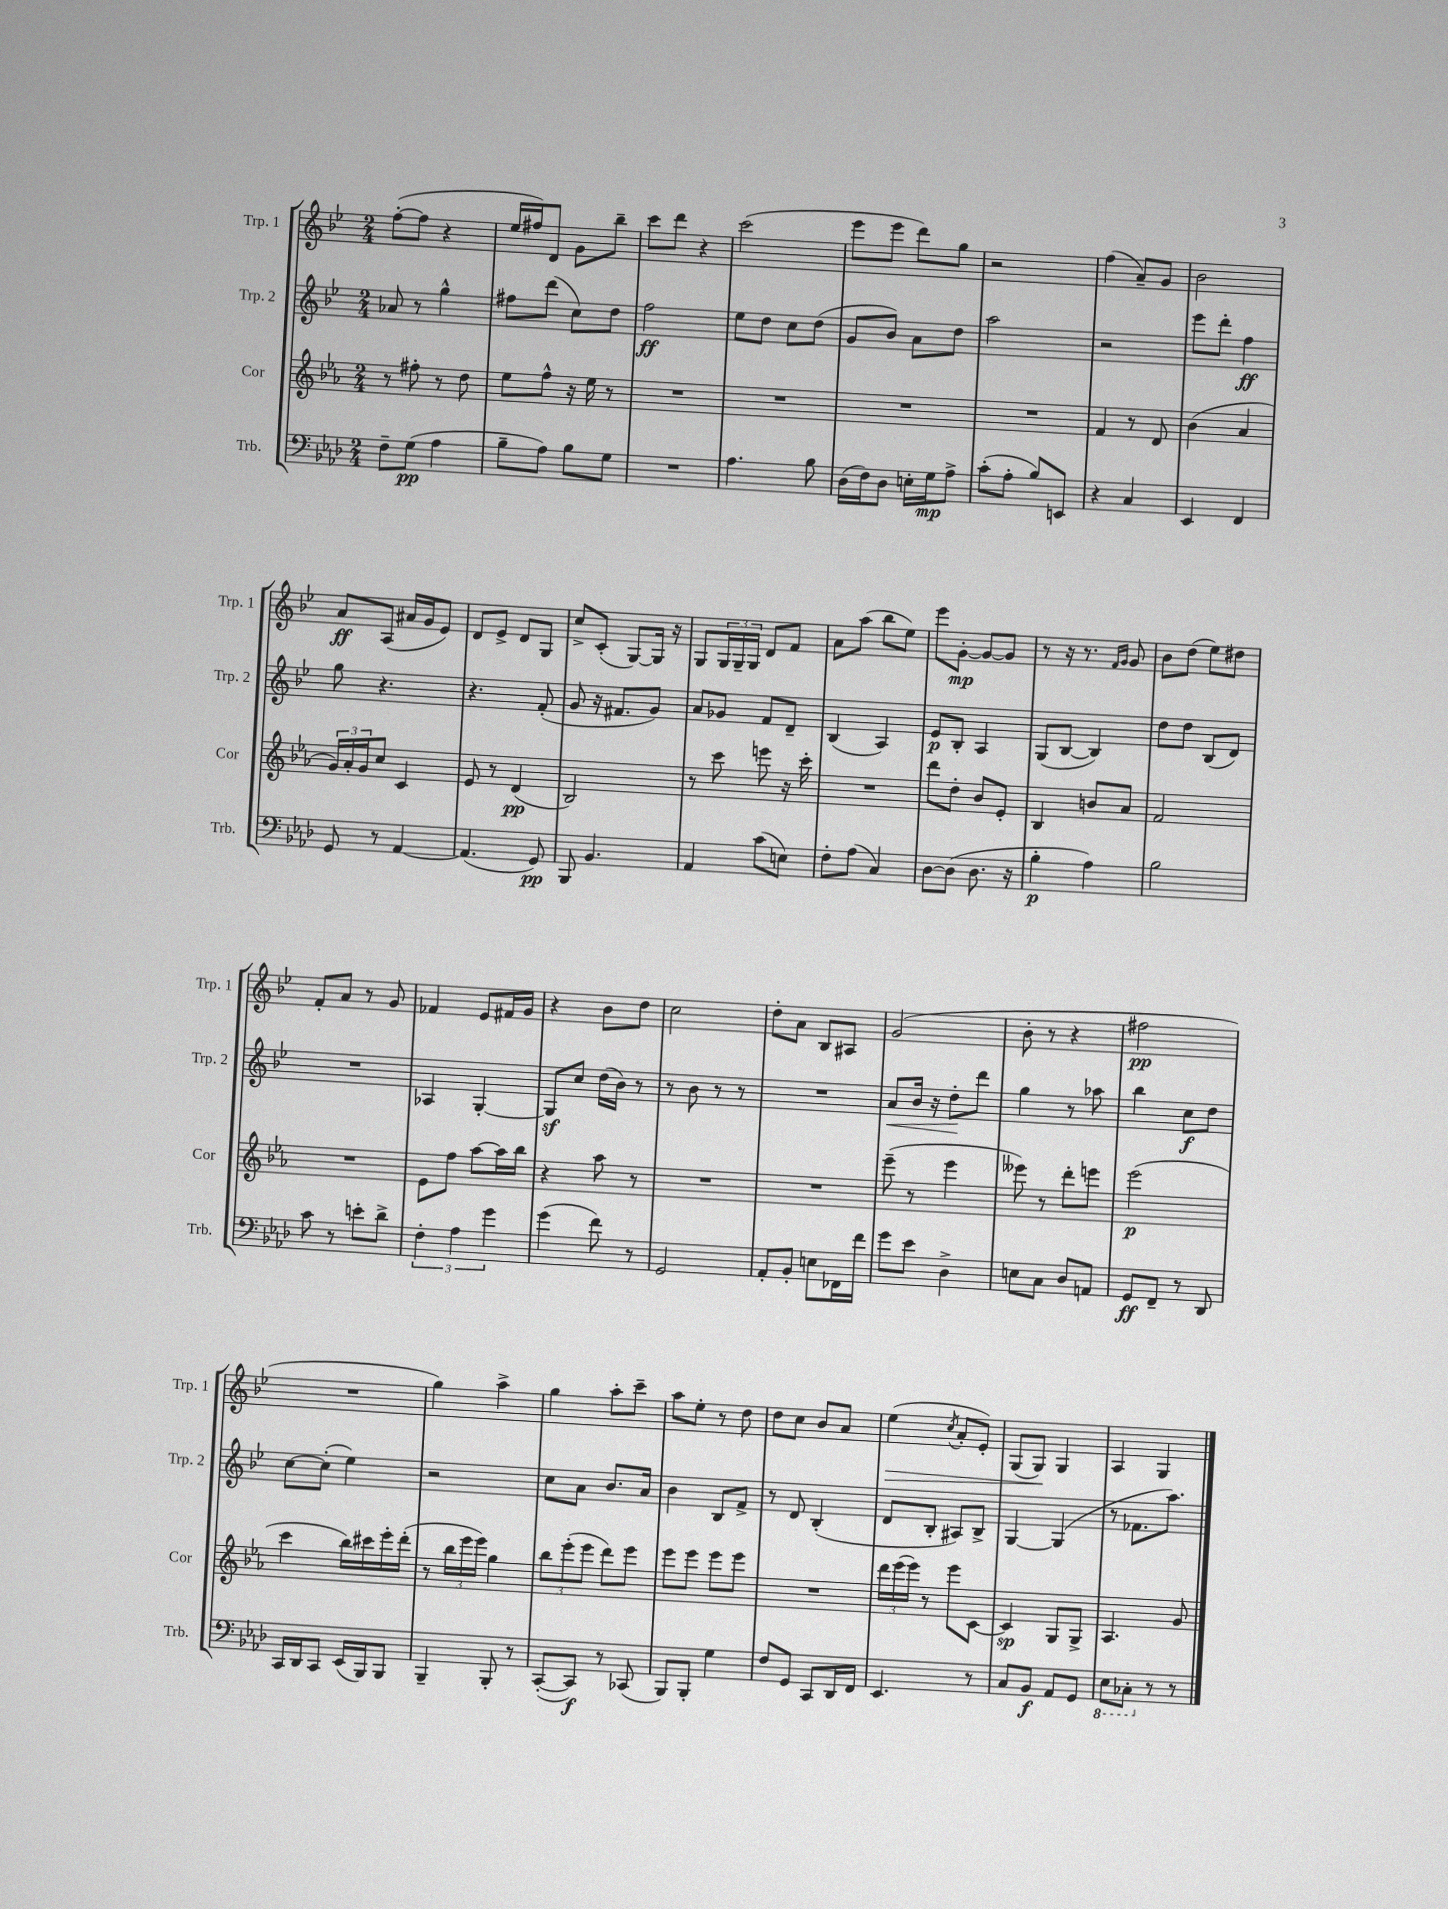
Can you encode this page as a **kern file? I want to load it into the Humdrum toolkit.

**kern	**kern	**kern	**kern
*staff4	*staff3	*staff2	*staff1
*clefF4	*clefG2	*clefG2	*clefG2
*k[b-e-a-d-]	*k[b-e-a-]	*k[b-e-]	*k[b-e-]
*M2/4	*M2/4	*M2/4	*M2/4
8F~	8r	8a-	([8ff'
(8G	8ff#'	8r	8ff]
4A-	8r	4gg^^	4r
.	8dd	.	.
=	=	=	=
8B-~	8ee-	8ff#	16ee-
.	.	.	16ff#)
8A-)	8ff^^	(8ddd	8d
8B-	16r	8cc)	8g
.	16ee-	.	.
8G	8r	8dd	8bb-~
=	=	=	=
2r	2r	2ff	8ccc
.	.	.	8ddd
.	.	.	4r
=	=	=	=
4.A-	2r	8ee-	(2ccc
.	.	8dd	.
.	.	8cc	.
8B-	.	(8dd	.
=	=	=	=
(16D-	2r	8g	8eee-
16F)	.	.	.
8D-	.	8b-)	8eee-
16E'	.	8a	8ddd)
16G	.	.	.
8A-^	.	8dd	8gg
=	=	=	=
(8c'	2r	2aa	2r
8A-'	.	.	.
8B-)	.	.	.
8EE	.	.	.
=	=	=	=
4r	4f	2r	(4ff
4C	8r	.	8a~)
.	8d	.	8g
=	=	=	=
4EE-	(4b-	8eee-	2b-
.	.	8ddd'	.
4FF	4a-	4ff	.
=	=	=	=
8GG	24g)	8gg	8a
.	24a-'	.	.
.	24g	.	.
8r	8cc	4.r	(8A
[4AA-	4c	.	16a#
.	.	.	16g
.	.	.	8e-)
=	=	=	=
(4.AA-]	8e-	4.r	8d
.	8r	.	8e-^
.	(4d	.	8d
8GG)	.	(8f'	8G
=	=	=	=
8BBB-	2B-)	8g	8cc^
4.BB-	.	16r	(8c'
.	.	8.f#	.
.	.	.	[8G)
.	.	8g)	16G]
.	.	.	16r
=	=	=	=
4AA-	8r	8a	8G
.	8ccc	8g-	24G
.	.	.	24G~
.	.	.	24G
(8c	8eee	8f	8d
8E)	16r	8d~	8f
.	16ccc'	.	.
=	=	=	=
8F'	2r	(4B-	8a
(8A-	.	.	(8aa
4C)	.	4A)	8bb-
.	.	.	8ee-)
=	=	=	=
[8D-	8ddd	8e-	8eee-
(8D-]	8dd'	8B-'	[8g'
8.D-	8b-	4A	8g_
.	8e-'	.	8g]
16r	.	.	.
=	=	=	=
4B-'	4B-	(8G	8r
.	.	[8B-	16r
.	.	.	8.r
4A-)	8b	4B-])	.
.	.	.	16qqf
.	.	.	16qqg
.	8a-	.	8g
=	=	=	=
2B-	2f	8dd	8b-
.	.	8dd	(8dd
.	.	(8B-	8ee-)
.	.	8d)	8dd#
=	=	=	=
8c	2r	2r	8f'
8r	.	.	8a
8e'	.	.	8r
8d-^	.	.	8g
=	=	=	=
6F'	8e-	4A-	4f-
.	8ff	.	.
6A-	.	.	.
.	[8aa-	[4G'	8e-
6g	.	.	.
.	16aa-]	.	16f#
.	16bb-	.	16g
=	=	=	=
(4g	4r	8G]	4r
.	.	8cc	.
8f)	8aa-	(16dd	8b-
.	.	16b-)	.
8r	8r	8r	8dd
=	=	=	=
2GG	2r	8r	2cc
.	.	8b-	.
.	.	8r	.
.	.	8r	.
=	=	=	=
8AA-'	2r	2r	8dd'
8BB-'	.	.	8a
8E	.	.	8B-
16FF-	.	.	8A#
16f	.	.	.
=	=	=	=
8g	(8eee-~	8a	(2g
8e-	8r	16b-	.
.	.	16r	.
4D-^	4eee-	8dd'	.
.	.	8ddd	.
=	=	=	=
8E	8eee--)	4gg	8b-'
8C	8r	.	8r
8D-	8ddd'	8r	4r
8AA	8eee	8aa-	.
=	=	=	=
8GG	(2eee-	4bb-	2ff#
8FF~	.	.	.
8r	.	8cc	.
8DD-	.	8dd	.
=	=	=	=
16CC	4ccc	[8cc	2r
16DD-	.	.	.
8CC	.	(8cc']	.
(16EE-	16bb-)	4ee-)	.
16BBB-)	16ccc#	.	.
8BBB-	16eee-'	.	.
.	(16ddd'	.	.
=	=	=	=
4BBB-~	8r	2r	4gg)
.	24bb-	.	.
.	24eee-	.	.
.	24eee-)	.	.
8BBB-'	4gg	.	4aa^
8r	.	.	.
=	=	=	=
([8CC'	12bb-	8cc	4gg
.	(12eee-'	.	.
8CC])	.	8a	.
.	12eee-	.	.
8r	8ddd)	8.b-	8aa'
(8CC-	8eee-	.	8ccc~
.	.	16a	.
=	=	=	=
8BBB-)	8eee-	4b-	8aa
8BBB-'	8eee-	.	8ee-'
4G	8eee-	8B-	8r
.	8eee-	8f^	8dd
=	=	=	=
8F	2r	8r	8dd
8GG	.	8d	8cc
8CC	.	(4B-'	8b-
16DD-	.	.	8a
16FF	.	.	.
=	=	=	=
4.EE-	24ddd	8d	(4ee-
.	(24eee-	.	.
.	24eee-)	.	.
.	8r	8B-'	.
.	.	.	8qcc
.	8eee-	8A#)	8a'
8r	[8c	8B-^	8e-')
=	=	=	=
8C	4c]	[4G	(8G
8BB-	.	.	8G)
8AA-	8G	(4G]	4G
8GG	8G^	.	.
=	=	=	=
8EE-	4.A-	8r	4A
8CC-'	.	8.f-	.
8r	.	.	4G
.	.	8.aa)	.
8r	8g	.	.
==	==	==	==
*-	*-	*-	*-
